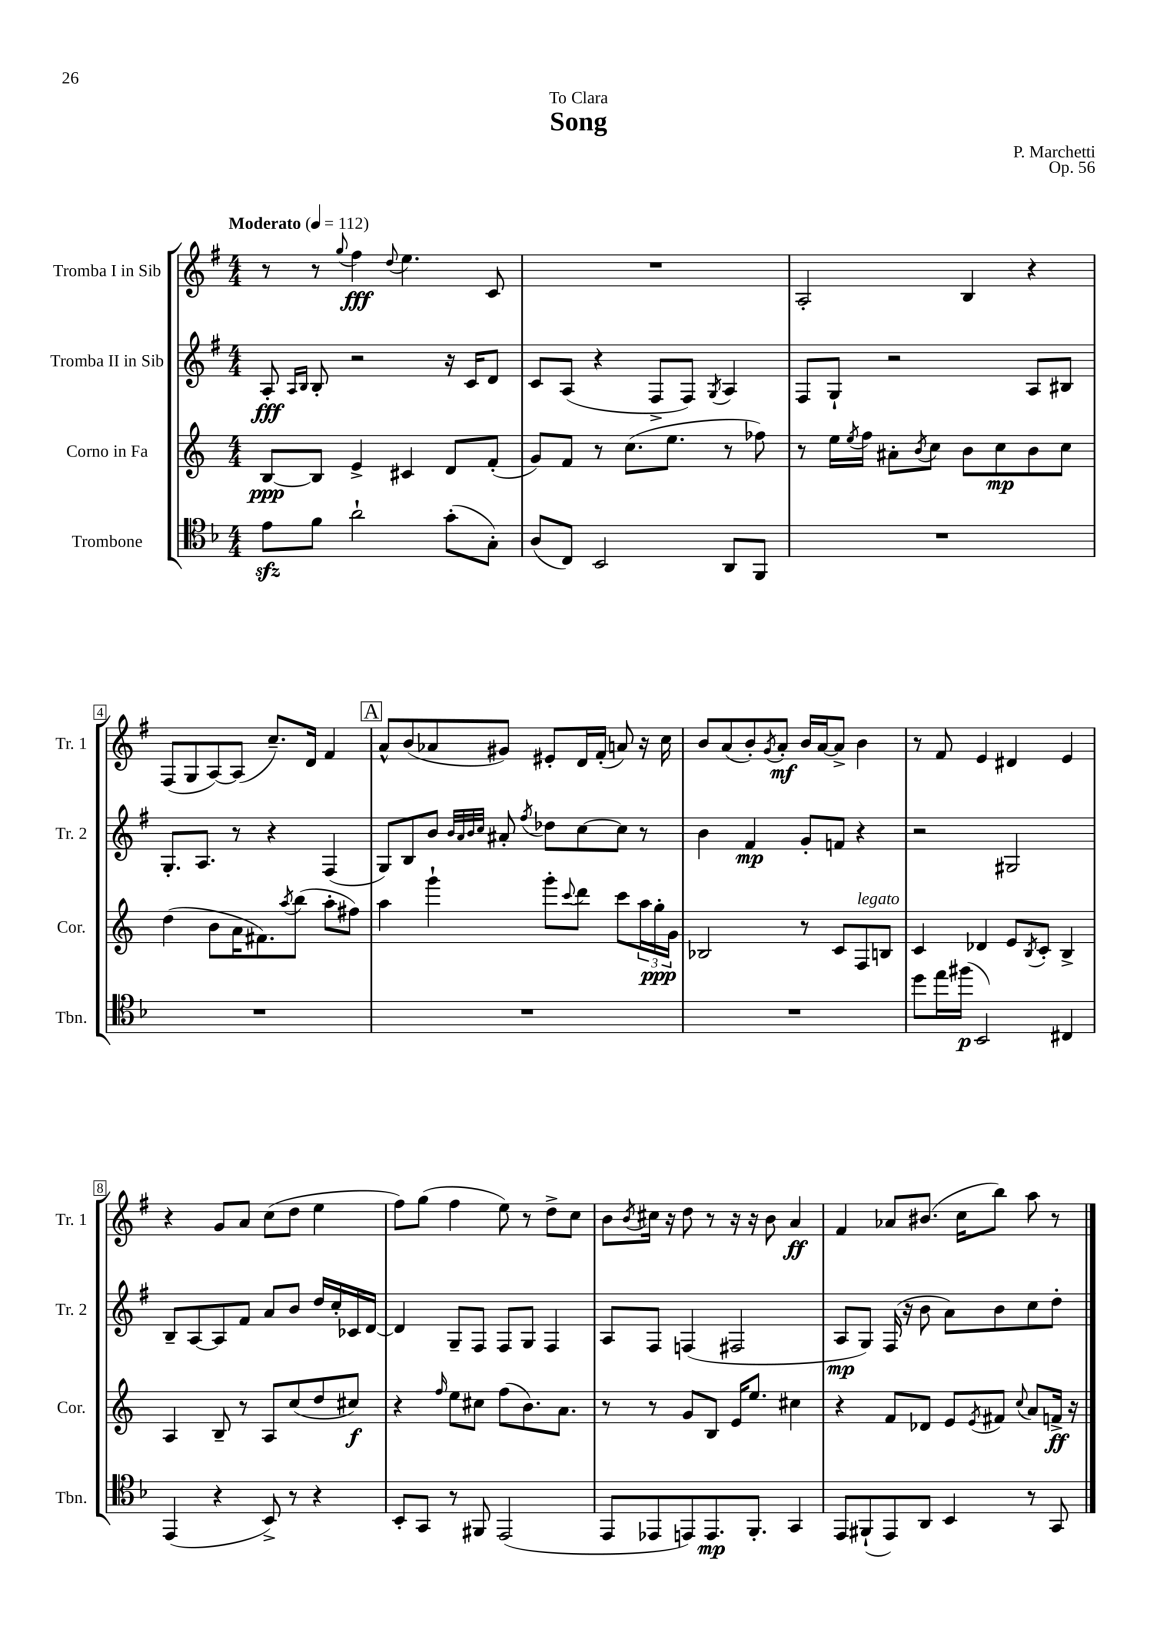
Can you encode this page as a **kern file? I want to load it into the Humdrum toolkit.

**kern	**kern	**kern	**kern
*staff4	*staff3	*staff2	*staff1
*clefC4	*clefG2	*clefG2	*clefG2
*k[b-]	*k[]	*k[f#]	*k[f#]
*M4/4	*M4/4	*M4/4	*M4/4
*MM112	*MM112	*MM112	*MM112
8e	[8B	8A'	8r
.	.	16qqA	.
.	.	16qqB	.
8f	8B]	8B'	8r
.	.	.	8qqgg
2a`	4e^	2r	4ff#
.	.	.	8qqdd
.	4c#	.	4.ee
(8g'	8d	16r	.
.	.	16c	.
8G')	(8f'	8d	8c
=	=	=	=
(8A	8g)	8c	1r
8C)	8f	(8A	.
2BB-	8r	4r	.
.	(8.cc	.	.
.	.	8F#^	.
.	8.ee	.	.
.	.	8F#)	.
.	.	8qG	.
8AA	8r	4A	.
8FF	8ff-)	.	.
=	=	=	=
1r	8r	8F#	2A'
.	16ee	8G`	.
.	8qee	.	.
.	16ff	.	.
.	8a#'	2r	.
.	8qb	.	.
.	8cc	.	.
.	8b	.	4B
.	8cc	.	.
.	8b	8A	4r
.	8cc	8B#	.
=	=	=	=
1r	(4dd	8.G'	(8F#
.	.	.	8G
.	.	8.A	.
.	8b	.	[8A)
.	16a	8r	(8A]
.	8.f#)	.	.
.	.	4r	8.cc~)
.	8qaa	.	.
.	(8bb	.	.
.	.	.	16d
.	8aa'	(4F#	4f#
.	8ff#)	.	.
=	=	=	=
1r	4aa	8G)	8a^^
.	.	8B	(8b
.	4ggg`	8b	8a-
.	.	32qqb	.
.	.	32qqa	.
.	.	32qqb	.
.	.	32qqcc	.
.	.	8a#'	8g#)
.	.	8qff#	.
.	8ggg'	8dd-	8e#'
.	8qqccc	.	.
.	8ddd	[8cc	16d
.	.	.	(16f#'
.	8ccc	8cc]	8a)
.	24aa	8r	16r
.	24gg'	.	.
.	.	.	16cc
.	24g	.	.
=	=	=	=
1r	2B-	4b	8b
.	.	.	(8a
.	.	4f#	8b')
.	.	.	8qg
.	.	.	8a'
.	8r	8g'	16b
.	.	.	[16a
.	8c	8f	8a^]
.	8F	4r	4b
.	8B	.	.
=	=	=	=
8dd	4c	2r	8r
16ee	.	.	8f#
(16ff#	.	.	.
2BB-)	4d-	.	4e
.	8e	2G#	4d#
.	8qB	.	.
.	8c'	.	.
4C#	4B^	.	4e
=	=	=	=
(4EE	4A	8B~	4r
.	.	[8A	.
4r	8B~	8A]	8g
.	8r	8f#	8a
8BB-^)	8A	8a	(8cc
8r	(8cc	8b	8dd
4r	8dd	16dd	4ee
.	.	16cc'	.
.	8cc#)	16c-	.
.	.	[16d	.
=	=	=	=
8BB-'	4r	4d]	8ff#)
8GG	.	.	(8gg
.	16qqff	.	.
8r	8ee	8G~	4ff#
8FF#	8cc#	8F#	.
(2EE	(8ff	8F#	8ee)
.	8.b)	8G	8r
.	.	4F#	8dd^
.	8.a	.	.
.	.	.	8cc
=	=	=	=
8EE	8r	8A	8b
.	.	.	8qb
8EE-	8r	8F#	16cc#
.	.	.	16r
8EE)	8g	(4F	8dd
8.EE	8B	.	8r
.	16e	2F#	16r
8.FF'	8.ee	.	16r
.	.	.	8b
4GG	4cc#	.	4a
=	=	=	=
8EE	4r	8A	4f#
(8FF#`	.	8G)	.
8EE)	8f	(16F#	8a-
.	.	16r	.
8AA	8d-	8b	(8.b#
4BB-	8e	8a)	.
.	.	.	16cc
.	8qe	.	.
.	8f#	8b	8bb)
.	8qqcc	.	.
8r	8a	8cc	8aa
8GG	16f^	8dd'	8r
.	16r	.	.
==	==	==	==
*-	*-	*-	*-
